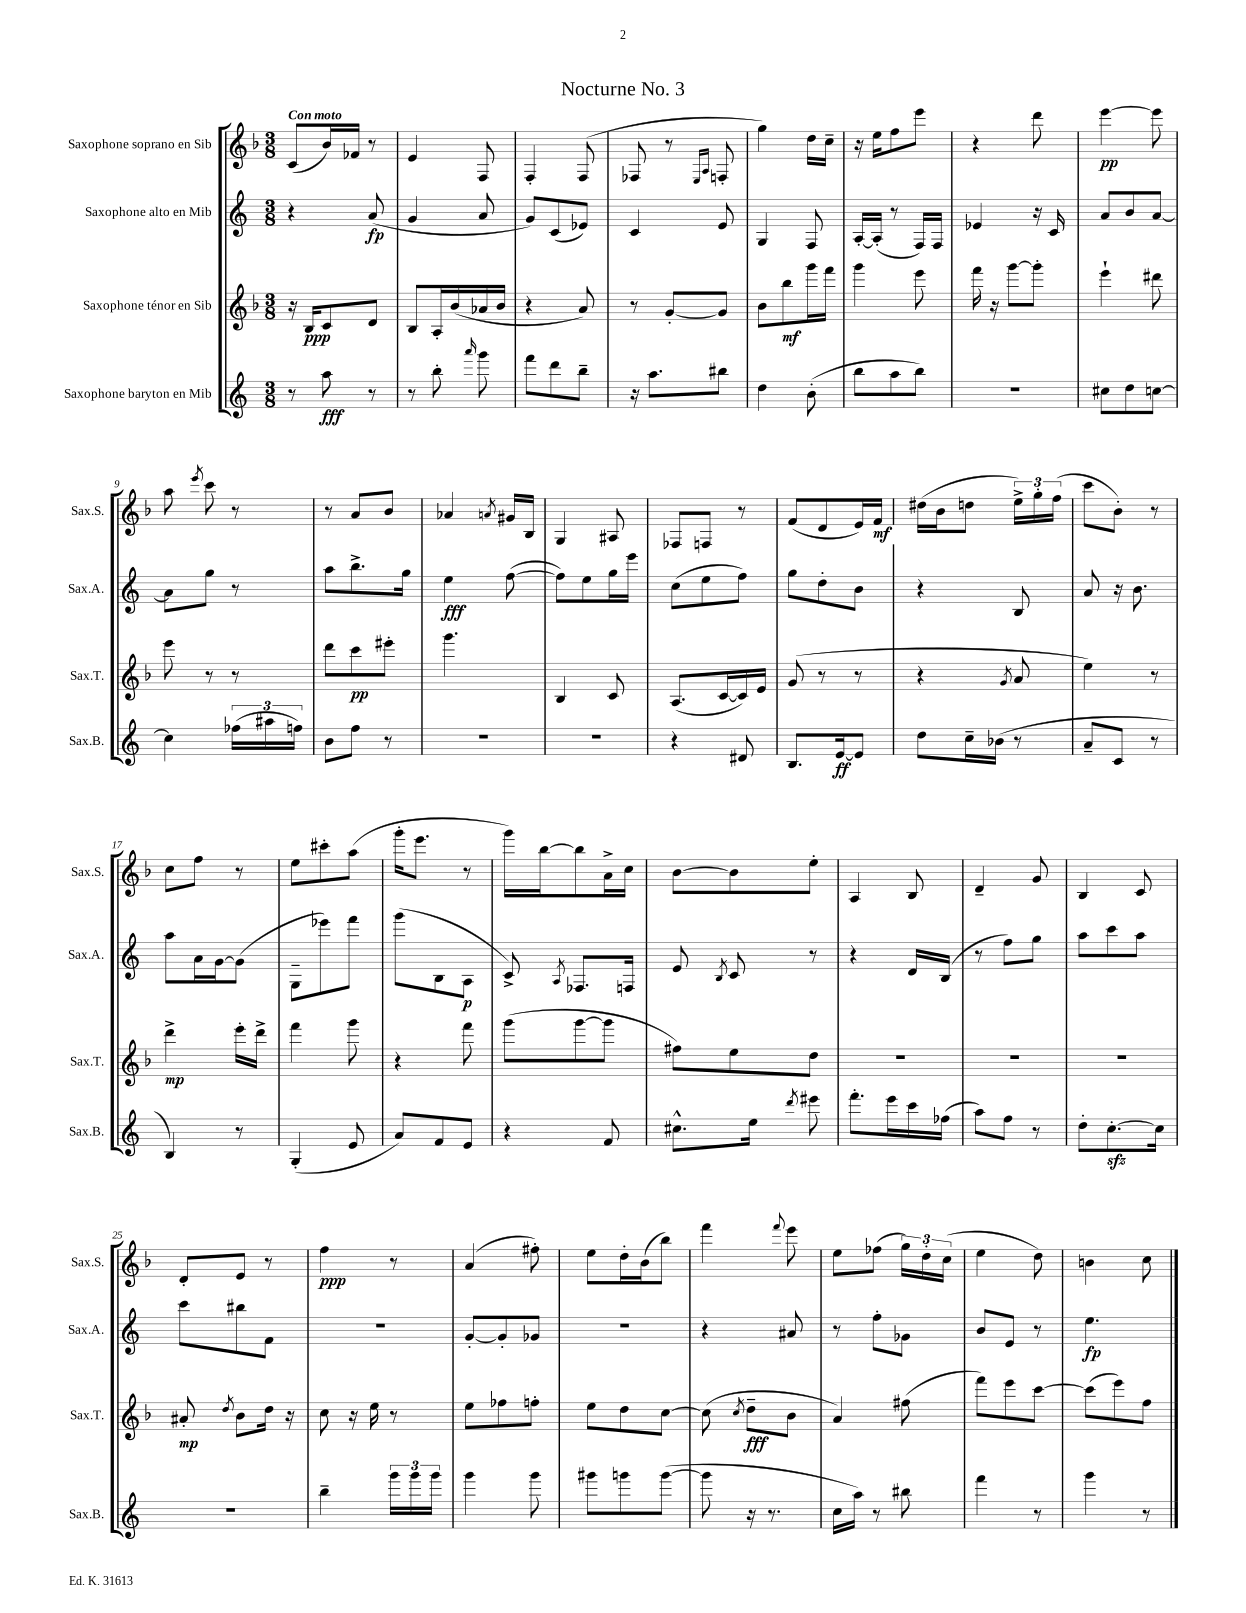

**kern	**kern	**kern	**kern
*staff4	*staff3	*staff2	*staff1
*clefG2	*clefG2	*clefG2	*clefG2
*k[]	*k[b-]	*k[]	*k[b-]
*M3/8	*M3/8	*M3/8	*M3/8
8r	16r	4r	(8c/L
.	16B-/LK	.	.
8aa\	8c/	.	16b-/L)
.	.	.	16f-/JJ
8r	8d/J	(8a/	8r
=	=	=	=
8r	8B-/L	4g/	4e/
8bb'\	16A'/L	.	.
.	(16b-/	.	.
16qqaaa/	.	.	.
8ggg\	16a-/	8a/	8F/
.	16b-/JJ	.	.
=	=	=	=
8fff\L	4r	8g/L)	4F'/
8ddd\	.	(8c/	.
8bb~\J	8a/)	8e-/J)	(8F/
=	=	=	=
16r	8r	4c/	8F-/
8.aa\L	.	.	.
.	[8g'/L	.	8r
.	.	.	16qqE/LL
.	.	.	16qqA/JJ
8bb#\J	8g/]J	8e/	8F'/
=	=	=	=
4dd\	8b-\L	4G/	4gg\)
.	8bb-\	.	.
(8b'\	16ggg\L	8F/	16dd\LL
.	16fff\JJ	.	16cc~\JJ
=	=	=	=
8bb\L	4ggg\	[16A'/LL	16r
.	.	(16A'/]JJ	16ee\LK
8aa\	.	8r	8ff\
8bb\J)	8eee\	16F/LL)	8eee\J
.	.	16F/JJ	.
=	=	=	=
4.r	16fff\	4e-/	4r
.	16r	.	.
.	[8ggg\L	.	.
.	8ggg'\]J	16r	8ddd\
.	.	16c/	.
=	=	=	=
8cc#\L	4eee`\	8a/L	[4eee\
8dd\	.	8b/	.
[8cc\J	8ddd#\	[8a/J	8eee\]
=	=	=	=
4cc\]	8eee\	8a\]L	8aa\
.	.	.	8qeee/
.	8r	8gg\J	8ccc\
(24ff-\LL	8r	8r	8r
24aa#\	.	.	.
24ff\JJ)	.	.	.
=	=	=	=
8b\L	8ddd\L	8aa\L	8r
8ff\J	8ccc\	8.bb^\	8a/L
8r	8eee#'\J	.	8b-/J
.	.	16gg\Jk	.
=	=	=	=
4.r	4.ggg\	4ee\	4a-/
.	.	.	8qa/
.	.	([8ff\	16g#/LL
.	.	.	16B-/JJ
=	=	=	=
4.r	4B-/	8ff\]L)	4G/
.	.	8ee\	.
.	8c/	16gg\L	8A#/
.	.	16eee\JJ	.
=	=	=	=
4r	(8.A/L	(8cc\L	8F-/L
.	.	8ee\	8F/J
.	[16c/L	.	.
8d#/	16c/])	8ff\J)	8r
.	16e/JJ	.	.
=	=	=	=
8.B/L	(8g/	8gg\L	(8f/L
.	8r	8dd'\	8d/
[16e/k	.	.	.
8e/]J	8r	8b\J	16e/L)
.	.	.	16f/JJ
=	=	=	=
8dd\L	4r	4r	(16dd#\LL
.	.	.	16b-\J
16cc~\L	.	.	8dd\J
(16b-\JJ	.	.	.
.	8qg/	.	.
8r	8a/	8B/	24ee^\LL)
.	.	.	24gg'\
.	.	.	(24ff\JJ
=	=	=	=
8a~/L	4ee\)	8a/	8ccc\L
8c/J	.	16r	8b-'\J)
.	.	8.b\	.
8r	8r	.	8r
=	=	=	=
4B/)	4ddd^\	8aa\L	8cc\L
.	.	16a\L	8ff\J
.	.	[16g\J	.
8r	16eee'\LL	(8g\]J	8r
.	16ddd^\JJ	.	.
=	=	=	=
(4G'/	4fff\	8G~\L	8ee\L
.	.	8eee-\)	8ccc#'\
8e/	8ggg\	8fff\J	(8aa\J
=	=	=	=
8a/L)	4r	(8ggg\L	16ggg'\LK
.	.	.	8.eee\J
8f/	.	8B\	.
8e/J	8fff\	8A\J	8r
=	=	=	=
4r	(8ggg\L	8c^/)	16ggg\LL)
.	.	.	[16bb-\J
.	.	8qA/	.
.	[8ggg\	8.F-/L	8bb-\]
8f/	8ggg\]J	.	16a^\L
.	.	16F/Jk	16cc\JJ
=	=	=	=
8.cc#^^\L	8ff#\L)	8e/	[8b-\L
.	.	8qB/	.
.	8ee\	8c/	8b-\]
16ee\Jk	.	.	.
8qddd/	.	.	.
8eee#\	8dd\J	8r	8ee'\J
=	=	=	=
8.fff'\L	4.r	4r	4A/
16eee\L	.	.	.
16ccc\	.	16d/LL	8B-/
(16ff-\JJ	.	(16B/JJ	.
=	=	=	=
8aa\L)	4.r	8r	4d~/
8ff\J	.	8ff\L)	.
8r	.	8gg\J	8g/
=	=	=	=
8dd'\L	4.r	8aa\L	4B-/
[8.cc'\	.	8ccc\	.
.	.	8aa\J	8c/
16cc\]Jk	.	.	.
=	=	=	=
4.r	8a#'/	8ccc\L	8d'/L
.	8qdd/	.	.
.	8b-\L	8bb#\	8e/J
.	16dd\Jk	8f\J	8r
.	16r	.	.
=	=	=	=
4bb~\	8cc\	4.r	4ff\
.	16r	.	.
.	16ee\	.	.
24ggg\LL	8r	.	8r
24ggg\	.	.	.
24ggg\JJ	.	.	.
=	=	=	=
4ggg\	8ee\L	[8g'/L	(4a/
.	8ff-\	8g'/]	.
8ggg\	8ff'\J	8g-/J	8ff#'\)
=	=	=	=
8ggg#\L	8ee\L	4.r	8ee\L
8ggg\	8dd\	.	16dd'\L
.	.	.	(16b-\J
([8ggg\J	[8cc\J	.	8bb-\J)
=	=	=	=
8ggg\]	(8cc\]	4r	4fff\
.	8qcc/	.	.
16r	8dd~\L	.	.
8.r	.	.	.
.	.	.	8qqfff/
.	8b-\J	8a#/	8eee\
=	=	=	=
16cc\LL	4a/)	8r	8ee\L
16aa\JJ)	.	.	.
8r	.	8ff'\L	(8ff-\J
8bb#\	(8ff#\	8g-\J	24gg\LL)
.	.	.	24dd'\
.	.	.	(24cc\JJ
=	=	=	=
4fff\	8fff\L)	8b/L	4ee\
.	8eee\	8e/J	.
8r	[8ccc\J	8r	8dd\)
=	=	=	=
4ggg\	(8ccc\]L	4.ee\	4b\
.	8eee\)	.	.
8r	8ff\J	.	8cc\
==	==	==	==
*-	*-	*-	*-
